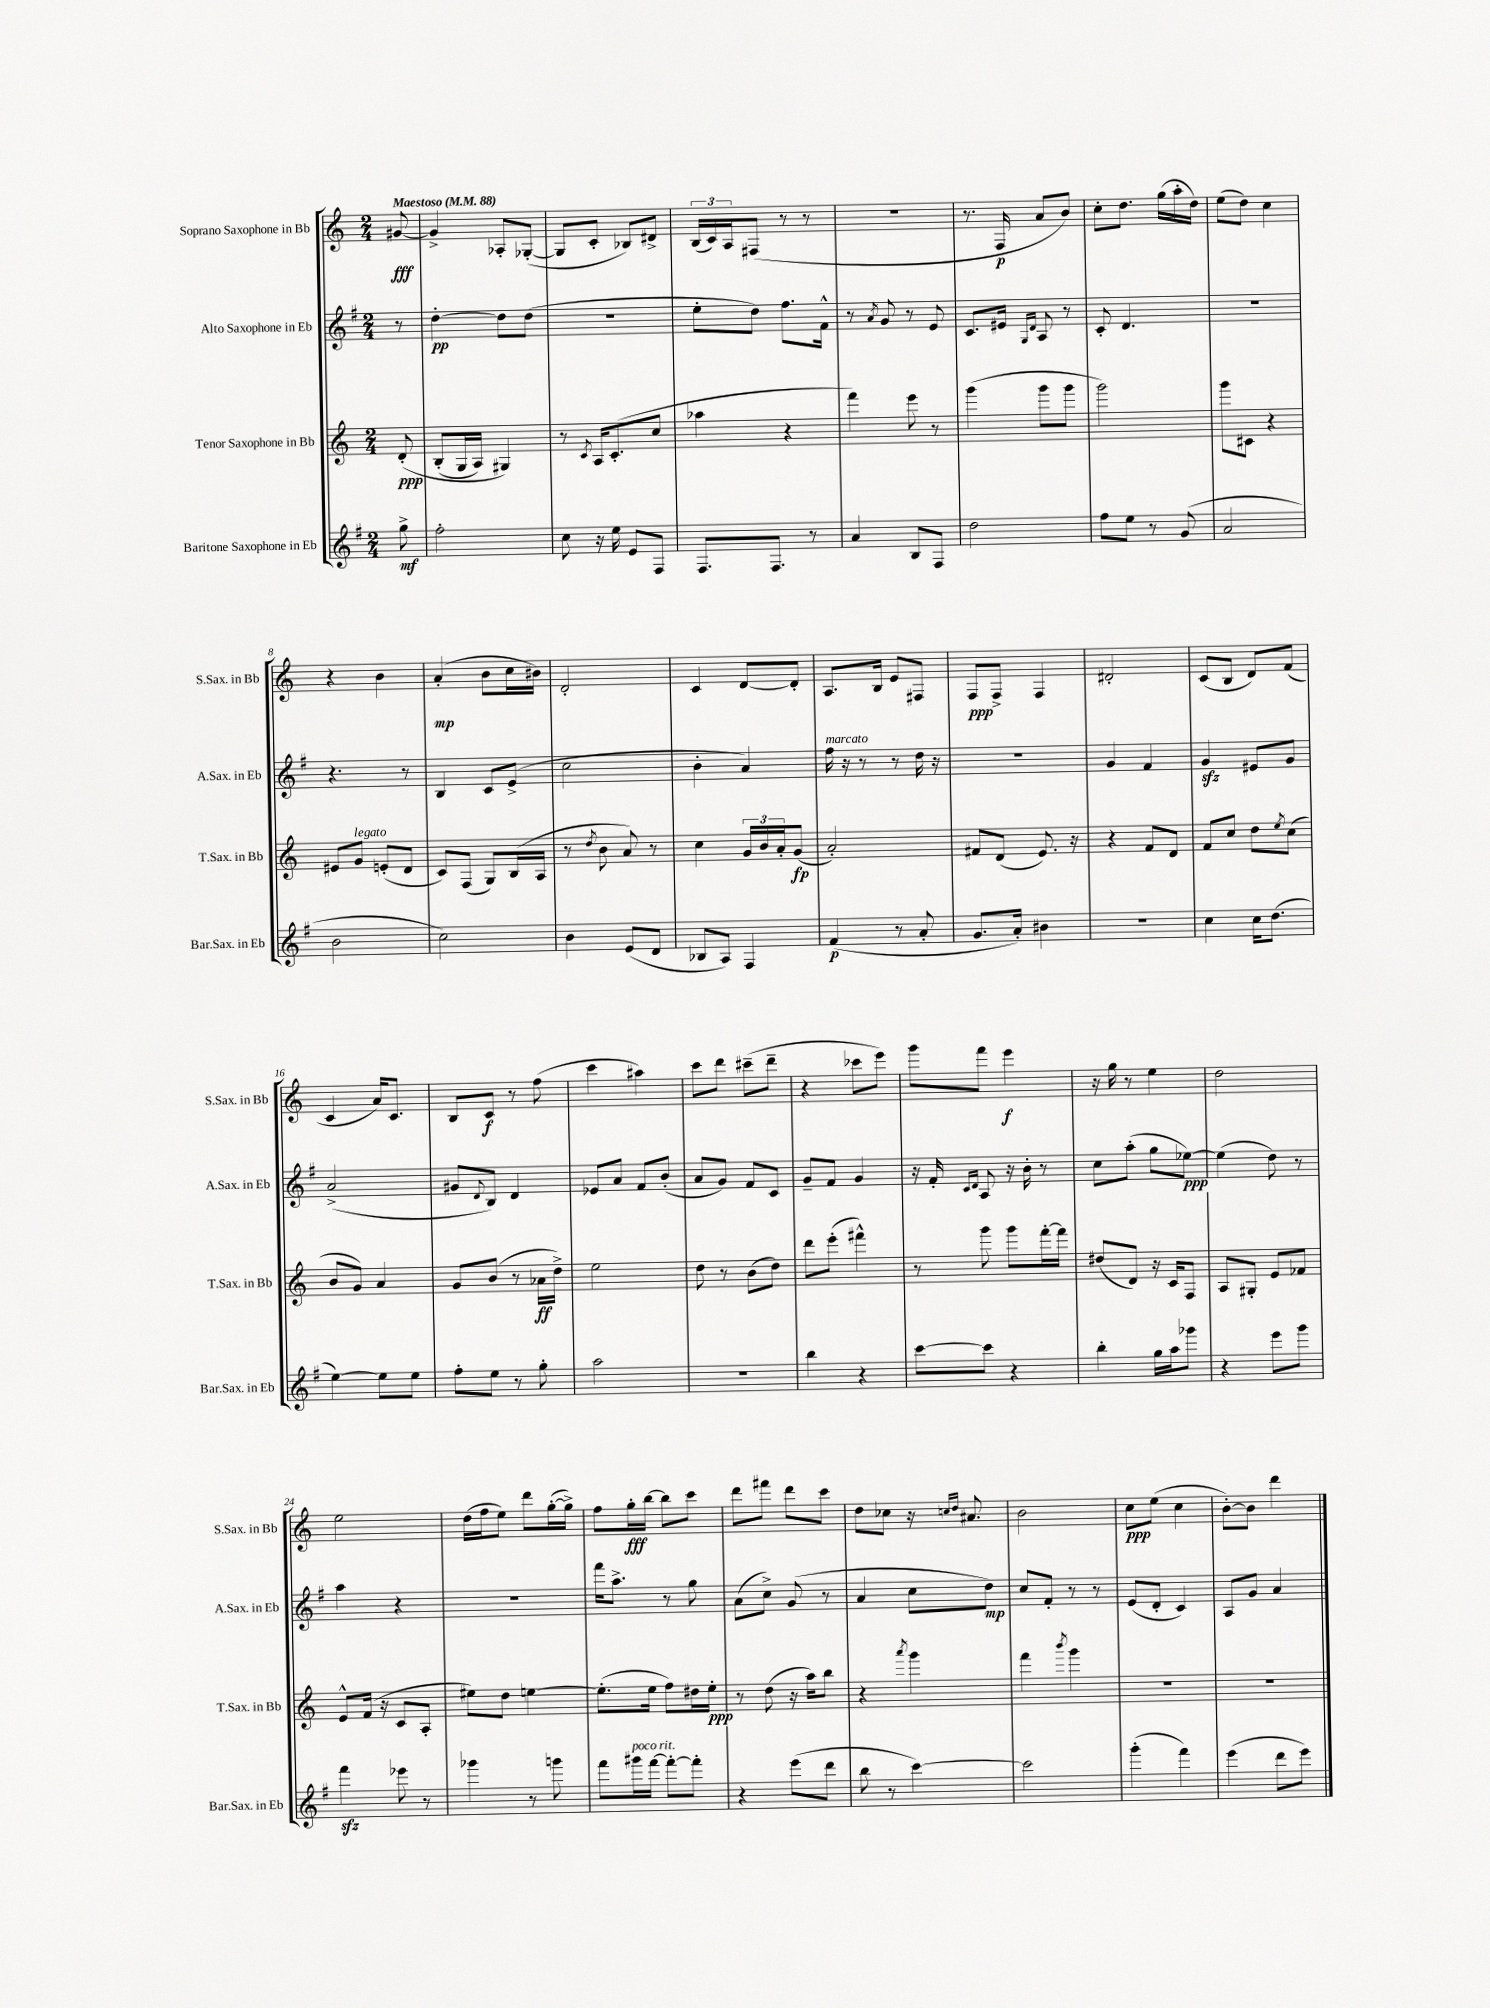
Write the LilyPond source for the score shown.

<<
\new StaffGroup <<
\new Staff = "s0" \with { instrumentName = "Soprano Saxophone in Bb" shortInstrumentName = "S.Sax. in Bb" } {
    \clef treble \key c \major \numericTimeSignature \time 2/4 \partial 8 \tempo "Maestoso" 4 = 88
    gis'8~\fff |
    gis'4-> aes8-. ges8~-.( |
    ges8 c'8-. bes8) dis'8-> |
    \tuplet 3/2 { b16( c'16) a16 } fis8( r8 r8 |
    R2 |
    r8. f16\p a'8 b'8) |
    c''8-. d''8. g''16( a''16-. d''16) |
    e''8( d''8) c''4 |
    r4 b'4 |
    a'4-.\mp( b'8 c''16 bis'16) |
    d'2-. |
    c'4 d'8~ d'8-. |
    a8. b16 e'8 fis8 |
    f8\ppp f8-> f4 |
    dis'2-. |
    c'8( b8 d'8) f'8( |
    c'4 a'16) c'8. |
    b8 c'8\f r8 f''8( |
    c'''4 ais''4) |
    c'''8 d'''8 cis'''8--( d'''8-- |
    r4 ces'''8 e'''8) |
    g'''8 f'''8 e'''4\f |
    r16 g''16 r8 e''4 |
    d''2 |
    e''2 |
    d''16( f''16 e''8) d'''8 g''16~-.( g''16->) |
    f''8 g''16-.\fff b''16~ b''8 c'''8 |
    d'''8 fis'''8 d'''8 c'''8 |
    d''8 ces''8 r16 \grace { c''16 d''16 } ais'8. |
    b'2 |
    c''8\ppp e''8( c''4 |
    b'8~-.) b'8 d'''4 \bar "|." |
}
\new Staff = "s1" \with { instrumentName = "Alto Saxophone in Eb" shortInstrumentName = "A.Sax. in Eb" } {
    \clef treble \key g \major \numericTimeSignature \time 2/4 \partial 8
    r8 |
    d''4~-.\pp d''8 d''8( |
    R2 |
    e''8-. d''8) fis''8. fis'16-^ |
    r8 \acciaccatura { a'8 } g'8 r8 e'8 |
    c'8. eis'16 \grace { g16 d'16 } a8 r8 |
    c'8-. d'4. |
    R2 |
    r4. r8 |
    b4 c'8 e'8->( |
    c''2 |
    b'4-. a'4) |
    fis''16^\markup { \italic "marcato" } r16 r8 r8 d''16 r16 |
    R2 |
    g'4 fis'4 |
    g'4\sfz eis'8 g'8 |
    a'2->( |
    gis'8 \appoggiatura { d'8 } b8) d'4 |
    ees'8 a'8 fis'8 b'8-.( |
    a'8 g'8) fis'8 c'8 |
    g'8-- fis'8 g'4 |
    r16 fis'16-. \grace { c'16 d'16 } a8 r16 b'16-. r8 |
    c''8 a''8-.( g''8 ees''8~\ppp) |
    ees''4( d''8) r8 |
    a''4 r4 |
    R2 |
    fis'''16 a''8.-> r8 g''8 |
    a'8( c''8->) g'8( r8 |
    a'4 c''8 d''8\mp) |
    c''8 fis'8-. r8 r8 |
    e'8( d'8-. c'4) |
    a8 g'8 a'4 \bar "|." |
}
\new Staff = "s2" \with { instrumentName = "Tenor Saxophone in Bb" shortInstrumentName = "T.Sax. in Bb" } {
    \clef treble \key c \major \numericTimeSignature \time 2/4 \partial 8
    d'8-.\ppp\( |
    b8-.( g16 a16) gis4\) |
    r8 \acciaccatura { c'8 } a16 c'8.-.( c''8 |
    aes''4 r4 |
    f'''4) e'''8 r8 |
    g'''4( g'''8 g'''8 |
    g'''2) |
    g'''8 cis'8 r4 |
    eis'8 g'8^\markup { \italic "legato" } e'8-.( d'8 |
    c'8) f8( g8) b16( a16 |
    r8 \acciaccatura { d''8 } b'8 a'8) r8 |
    c''4 \tuplet 3/2 { g'16 b'16 a'16-. } g'8\fp( |
    a'2-.) |
    fis'8 d'8( e'8.) r16 |
    r4 f'8 d'8 |
    f'8 c''8 d''8 \acciaccatura { e''8 } c''8( |
    b'8 g'8) a'4 |
    g'8 b'8( r8 aes'16\ff d''16->) |
    e''2 |
    d''8 r8 b'8( d''8) |
    d'''8 e'''8-.( fis'''4-^) |
    r8 g'''8 g'''8 f'''16~-. f'''16 |
    dis''8( d'8) r16 c'16 f8 |
    a8 gis8-. e'8 fes'8 |
    e'8-^ f'16( r16 c'8 a8-. |
    eis''8) d''8 e''4~ |
    e''8.-.( e''16 f''8) dis''16 e''16-.\ppp |
    r8 d''8( r16 a''16) b''8 |
    r4 \acciaccatura { a'''8 } g'''4 |
    f'''4 \acciaccatura { b'''8 } g'''4 |
    R2 |
    R2 \bar "|." |
}
\new Staff = "s3" \with { instrumentName = "Baritone Saxophone in Eb" shortInstrumentName = "Bar.Sax. in Eb" } {
    \clef treble \key g \major \numericTimeSignature \time 2/4 \partial 8
    g''8->\mf |
    fis''2-. |
    c''8 r16 e''16 e'8 fis8 |
    fis8. fis8. r8 |
    a'4 b8 fis8 |
    d''2 |
    fis''8 e''8 r8 g'8( |
    a'2 |
    b'2 |
    c''2) |
    b'4 e'8( d'8 |
    bes8 a8) fis4 |
    fis'4\p( r8 a'8-. |
    g'8. a'16-.) bis'4 |
    r2 |
    c''4 c''16 d''8.( |
    e''4~) e''8 e''8 |
    fis''8-. e''8 r8 g''8-. |
    a''2 |
    r2 |
    b''4 r4 |
    c'''8~ c'''8 r4 |
    b''4-. g''16 a''16 ges'''8 |
    r4 e'''8 g'''8 |
    fis'''4\sfz ees'''8 r8 |
    ges'''4 r8 g'''8 |
    fis'''8 gis'''16^\markup { \italic "poco rit." } fis'''16~ fis'''8~-. fis'''8-. |
    r4 e'''8( d'''8 |
    b''8 r8 c'''4~) |
    c'''2 |
    g'''4-.( fis'''4) |
    e'''4( d'''8 e'''8) \bar "|." |
}
>>
>>
